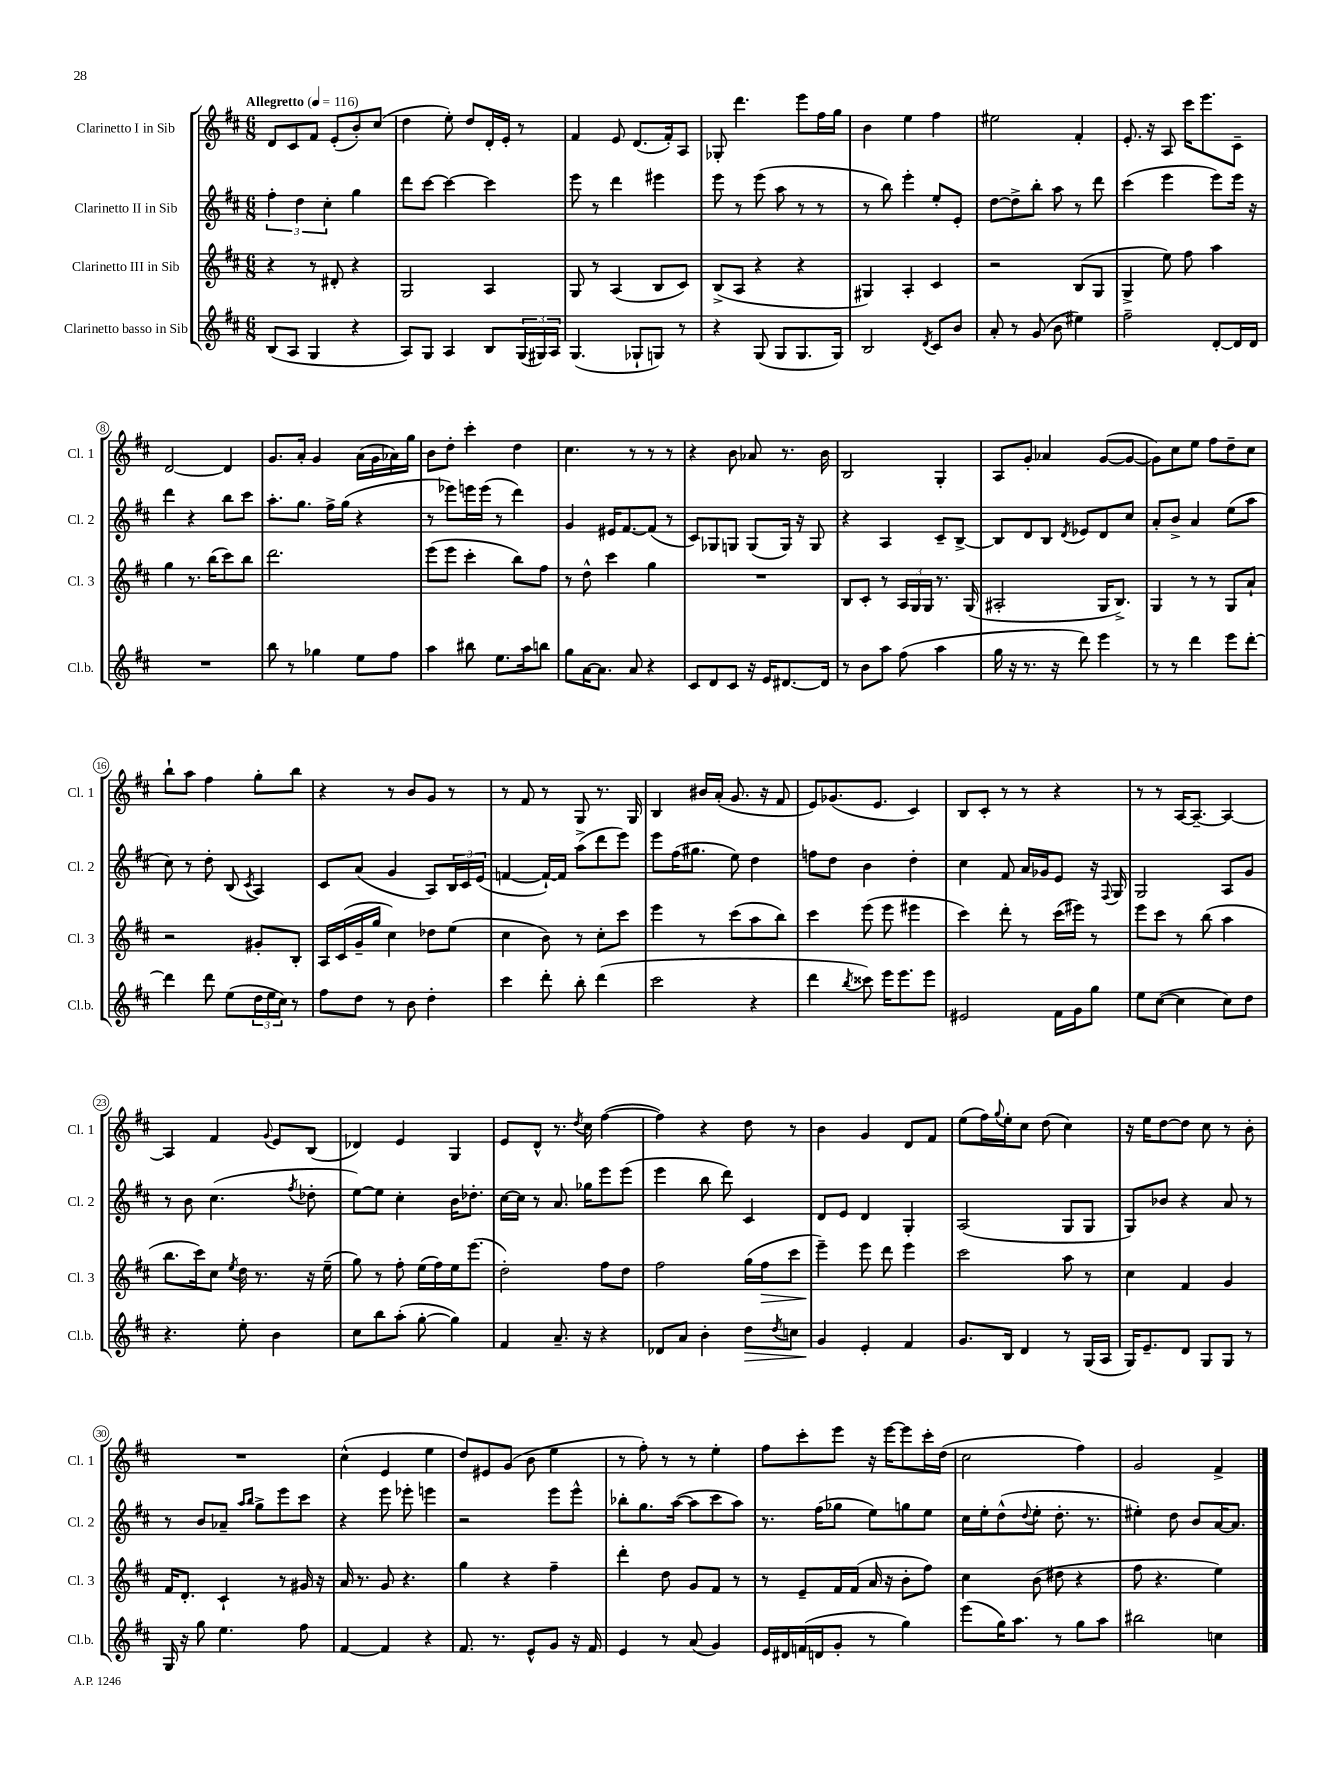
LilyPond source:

<<
\new StaffGroup <<
\new Staff = "s0" \with { instrumentName = "Clarinetto I in Sib" shortInstrumentName = "Cl. 1" } {
    \clef treble \key d \major \numericTimeSignature \time 6/8 \tempo "Allegretto" 4 = 116
    d'8 cis'8 fis'8 e'8-.( b'8-.) cis''8( |
    d''4 e''8-.) d''8 d'16-. e'16-. r8 |
    fis'4 e'8 d'8.( fis'16-.) a8 |
    ges8-. d'''4. e'''8 fis''16 g''16 |
    b'4 e''4 fis''4 |
    eis''2 fis'4-. |
    e'8.-. r16 a8 cis'''16 e'''8. cis'8-- |
    d'2~ d'4 |
    g'8. a'16-. g'4 a'16( g'16 aes'16) g''16 |
    b'8 d''8-. cis'''4-. d''4 |
    cis''4. r8 r8 r8 |
    r4 b'8 aes'8 r8. b'16 |
    b2 g4-. |
    a8 g'8-. aes'4 g'8~( g'8~ |
    g'8) cis''8 e''8 fis''8 d''8-- cis''8 |
    b''8-! a''8 fis''4 g''8-. b''8 |
    r4 r8 b'8 g'8 r8 |
    r8 fis'8 r8 g8 r8. g16 |
    b4 bis'16 a'16-.( g'8. r16 fis'8 |
    e'8) ges'8.( e'8. cis'4) |
    b8 cis'8-. r8 r8 r4 |
    r8 r8 a16~ a8.~-- a4~ |
    a4 fis'4 \appoggiatura { g'8 } e'8 b8( |
    des'4) e'4 g4 |
    e'8 d'8-^ r8. \acciaccatura { d''8 } cis''16 fis''4~( |
    fis''4) r4 d''8 r8 |
    b'4 g'4 d'8 fis'8 |
    e''8( fis''16) \appoggiatura { g''8 } e''16-. cis''8 d''8( cis''4) |
    r16 e''16 d''8~ d''8 cis''8 r8 b'8-. |
    R2. |
    cis''4-^( e'4 e''4 |
    d''8) eis'8 g'8( b'8 e''4 |
    r8 fis''8-.) r8 r8 e''4-. |
    fis''8 cis'''8-. e'''8 r16 e'''16~ e'''8 cis'''16-. d''16( |
    cis''2 fis''4) |
    g'2 fis'4-> \bar "|." |
}
\new Staff = "s1" \with { instrumentName = "Clarinetto II in Sib" shortInstrumentName = "Cl. 2" } {
    \clef treble \key d \major \numericTimeSignature \time 6/8
    \tuplet 3/2 { fis''4-. d''4 cis''4-. } g''4 |
    d'''8 cis'''8~ cis'''4~ cis'''4 |
    e'''8 r8 d'''4 eis'''4 |
    e'''8 r8 e'''8( a''8 r8 r8 |
    r8 b''8) e'''4-. e''8-. e'8-. |
    d''8~ d''8-> b''8-. a''8 r8 d'''8 |
    cis'''4( e'''4 e'''8) e'''16 r16 |
    d'''4 r4 b''8 cis'''8 |
    a''8.-. g''8. fis''16-> g''16( r4 |
    r8 ees'''8) e'''16 e'''16( r8 d'''4) |
    g'4 eis'16 fis'8.~ fis'8( r8 |
    cis'8) ges8 g8 g8( g16) r16 g8 |
    r4 a4 cis'8-- b8~-> |
    b8 d'8 b8 \acciaccatura { d'8 } ees'8 d'8 cis''8 |
    a'8-. b'8-> a'4 e''8( a''8 |
    cis''8) r8 d''8-. b8( \acciaccatura { cis'8 } a4) |
    cis'8 a'8( g'4 a8) \tuplet 3/2 { b16 cis'16 e'16( } |
    f'4~ f'16~-!) f'16 a''8->( d'''8 e'''8) |
    e'''8 fis''16( gis''8. e''8) d''4 |
    f''8 d''8 b'4 d''4-. |
    cis''4 fis'8 a'16 ges'16 e'8 r16 \appoggiatura { fis8 } g16 |
    g2 a8 g'8 |
    r8 b'8 cis''4.( \acciaccatura { fis''8 } des''8-. |
    e''8~) e''8 cis''4-. b'16 des''8.-. |
    cis''16~ cis''16 r8 a'8. ges''16 e'''8 e'''8( |
    e'''4 b''8 d'''8) cis'4 |
    d'8 e'8 d'4 g4-. |
    a2( g8 g8 |
    g8) bes'8 r4 a'8 r8 |
    r8 b'8 aes'8-- \grace { a''16 b''16 } g''8-> e'''8 cis'''8 |
    r4 e'''8 ees'''8-. e'''4 |
    r2 e'''8 e'''8-^ |
    bes''8-. g''8. a''16~( a''8 cis'''8 a''8) |
    r8. fis''16( ges''8 e''8) g''8 e''8 |
    cis''16 e''16-. d''8-^( \appoggiatura { d''8 } e''8-. d''8.-. r8. |
    eis''4-.) d''8 b'8 a'16~ a'8. \bar "|." |
}
\new Staff = "s2" \with { instrumentName = "Clarinetto III in Sib" shortInstrumentName = "Cl. 3" } {
    \clef treble \key d \major \numericTimeSignature \time 6/8
    r4 r8 dis'8-. r4 |
    g2 a4 |
    g8 r8 a4( b8 cis'8) |
    b8->( a8 r4 r4 |
    gis4) a4-. cis'4 |
    r2 b8( g8 |
    g4-> e''8) fis''8 a''4 |
    g''4 r8. b''16( cis'''8) b''8 |
    d'''2. |
    e'''8( e'''8 cis'''4-. b''8) fis''8 |
    r8 d''8-^ cis'''4 g''4 |
    R2. |
    b8 cis'8-. r8 \tuplet 3/2 { a16 g16 g16 } r8. g16( |
    ais2-. g16 b8.->) |
    g4 r8 r8 g8 a'8-! |
    r2 gis'8-. b8-. |
    a16 cis'16( g'16-- g''16 cis''4) des''8 e''8( |
    cis''4 b'8) r8 cis''8-. cis'''8 |
    e'''4 r8 cis'''8( a''8 b''8) |
    cis'''4 e'''8( e'''8 eis'''4 |
    cis'''4) d'''8-. r8 cis'''16( eis'''16) r8 |
    e'''8 cis'''8 r8 b''8( a''4 |
    b''8. cis'''16) cis''8 \acciaccatura { e''8 } d''16 r8. r16 e''16--( |
    g''8) r8 fis''8-. e''16( fis''16) e''16 e'''8.( |
    d''2-.) fis''8 d''8 |
    fis''2 g''16( fis''16\> cis'''8 |
    e'''4--\!) e'''8 d'''8 e'''4 |
    cis'''2 a''8 r8 |
    cis''4 fis'4 g'4 |
    fis'16 d'8.-. cis'4-! r8 gis'16 r16 |
    a'16 r8. g'8 r4. |
    g''4 r4 fis''4-- |
    d'''4-. d''8 g'8 fis'8 r8 |
    r8 e'8-- fis'16 fis'16( a'16 r16 b'8-. fis''8) |
    cis''4 b'8( dis''8 r4 |
    fis''8 r4. e''4) \bar "|." |
}
\new Staff = "s3" \with { instrumentName = "Clarinetto basso in Sib" shortInstrumentName = "Cl.b." } {
    \clef treble \key d \major \numericTimeSignature \time 6/8
    b8( a8 g4 r4 |
    a8) g8 a4 b8 \tuplet 3/2 { g16( gis16) a16 } |
    g4.( ges8-! g8) r8 |
    r4 g8( g8 g8. g16) |
    b2 \acciaccatura { d'8 } cis'8 b'8 |
    a'8-. r8 g'8( b'8 eis''4) |
    fis''2-- d'8~-. d'16 d'16 |
    R2. |
    b''8 r8 ges''4 e''8 fis''8 |
    a''4 bis''8 e''8. a''16 b''8 |
    g''8 a'16~ a'8. a'8 r4 |
    cis'8 d'8 cis'8 r16 e'16 dis'8.~ dis'16 |
    r8 b'8 a''8 fis''8( a''4 |
    g''16 r16 r8. r16 d'''8) e'''4 |
    r8 r8 d'''4 e'''8 d'''8~-. |
    d'''4 d'''8 e''8( \tuplet 3/2 { d''16 e''16 cis''16) } r8 |
    fis''8 d''8 r8 b'8 d''4-. |
    cis'''4 d'''8-. b''8-. d'''4( |
    cis'''2 r4 |
    d'''4 \acciaccatura { b''8 } cisis'''8) e'''16 e'''8. e'''8 |
    eis'2 fis'16 g'16 g''8 |
    e''8 cis''8~( cis''4 cis''8) d''8 |
    r4. e''8-. b'4 |
    cis''8 b''8 a''8-.( g''8~-. g''4) |
    fis'4 a'8.-- r16 r4 |
    des'8 a'8 b'4-. d''8\> \acciaccatura { d''8 } c''8 |
    g'4\! e'4-. fis'4 |
    g'8. b16 d'4 r8 g16( a16 |
    g16) e'8.-- d'8 g8 g8 r8 |
    g16 r16 g''8 e''4. fis''8 |
    fis'4~ fis'4 r4 |
    fis'8. r8. e'8-^ g'8 r16 fis'16 |
    e'4 r8 a'8( g'4) |
    e'16 dis'16 f'16( d'16 g'8-. r8 g''4) |
    e'''8( g''16) a''8. r8 g''8 a''8 |
    bis''2 c''4 \bar "|." |
}
>>
>>
\layout { \context { \Score \override BarNumber.stencil = #(make-stencil-circler 0.1 0.3 ly:text-interface::print) } }
